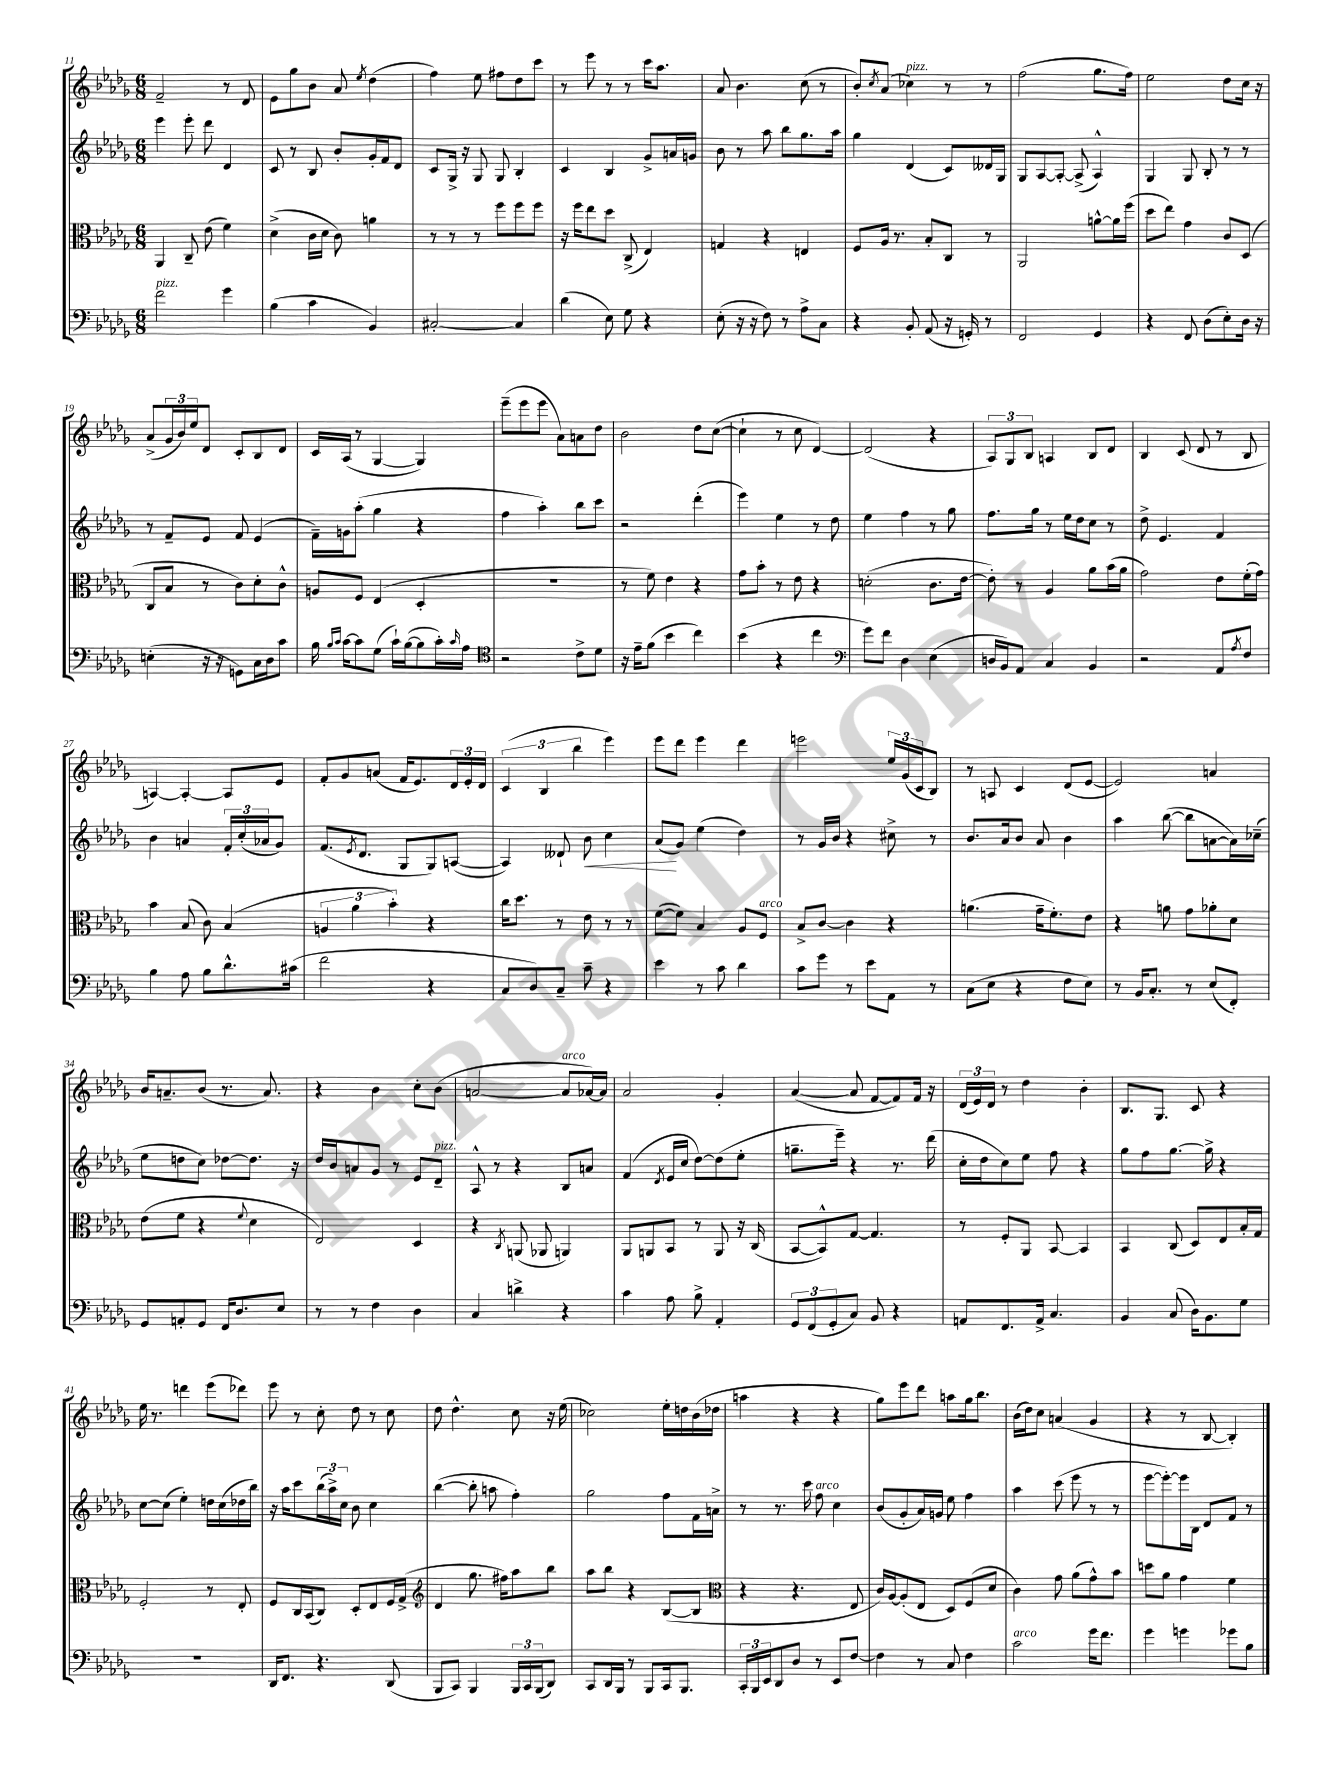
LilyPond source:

<<
\new StaffGroup <<
\new Staff = "s0" {
    \clef treble \key des \major \numericTimeSignature \time 6/8
    f'2-- r8 des'8 |
    ees'8 ges''8 bes'8 aes'8 \acciaccatura { ees''8 } des''4( |
    f''4) ees''8 fis''8 des''8 c'''8 |
    r8 ees'''8 r8 r8 c'''16 aes''8. |
    aes'8 bes'4. c''8( r8 |
    bes'8-.) \acciaccatura { c''8 } aes'8( ces''4^\markup { \italic "pizz." }) r8 r8 |
    f''2( ges''8. f''16) |
    ees''2 des''8 c''16 r16 |
    aes'8->( \tuplet 3/2 { ges'16 bes'16) ees''16 } des'8 c'8-. bes8 des'8 |
    c'16 aes16( r8 ges4~ ges4) |
    ees'''8--( ees'''8 ees'''8 aes'8) a'8 des''8 |
    bes'2 des''8 c''8~( |
    c''4-! r8 c''8 des'4~) |
    des'2( r4 |
    \tuplet 3/2 { aes8) ges8 bes8 } a4 bes8 des'8 |
    bes4 c'8( des'8 r8 bes8 |
    a4~) a4~-. a8 ees'8 |
    f'8-. ges'8 a'8( f'16 ees'8.) \tuplet 3/2 { des'16 ees'16-. des'16 } |
    \tuplet 3/2 { c'4( bes4 bes''4 } ees'''4) |
    ees'''8 des'''8 ees'''4 des'''4 |
    e'''2 \tuplet 3/2 { ees''16 ges'16( c'16 } bes8) |
    r8 a8 c'4 des'8( ees'8~ |
    ees'2) a'4 |
    bes'16 a'8.-- bes'8( r8. a'8.) |
    r4 bes'4 c''8-. bes'8( |
    a'2~ a'8^\markup { \italic "arco" } aes'16~) aes'16 |
    aes'2 ges'4-. |
    aes'4~( aes'8 f'8~ f'8) f'16 r16 |
    \tuplet 3/2 { des'16( ees'16) des'16 } r8 des''4 bes'4-. |
    bes8. ges8. c'8 r4 |
    ees''16 r8. d'''4 ees'''8( des'''8) |
    ees'''8 r8 c''8-. des''8 r8 c''8 |
    des''8 des''4.-^ c''8 r16 ees''16( |
    ces''2) ees''16-. d''16 bes'16( des''16 |
    a''4 r4 r4 |
    ges''8) ees'''8 des'''8 a''8 ges''16 bes''8. |
    bes'16( des''16) c''8 a'4( ges'4 |
    r4 r8 bes8~ bes4-.) \bar "|." |
}
\new Staff = "s1" {
    \clef treble \key des \major \numericTimeSignature \time 6/8
    ees'''4 ees'''8-. des'''8 des'4 |
    c'8 r8 bes8 bes'8-. ges'16-. f'16 des'8 |
    c'8 ges16-> r16 ges8 ges8 bes4-. |
    c'4 bes4 ges'8-> a'16 g'16 |
    bes'8 r8 aes''8 bes''8 ges''8. aes''16 |
    ges''4 des'4( c'8) deses'16 ges16 |
    ges8 aes8~ aes8~-. aes8->( aes4-^) |
    ges4 ges8 bes8-. r8 r8 |
    r8 f'8-- ees'8 f'8 ees'4( |
    f'16--) g'16 aes''8-.( ges''4 r4 |
    f''4 aes''4-.) bes''8 c'''8 |
    r2 des'''4-.( |
    ees'''4) ees''4 r8 des''8 |
    ees''4 f''4 r8 ges''8 |
    f''8. ges''16 r8 ees''16 des''16 c''8 r8 |
    des''8-> ees'4. f'4 |
    bes'4 a'4 \tuplet 3/2 { f'16-. c''16-.( aes'16 } ges'8) |
    f'8.( \acciaccatura { ees'8 } des'8. ges8 ges8) a8~( |
    a4) deses'8-! bes'8\< c''4 |
    aes'8\!( ges'8) ees''4( des''4) |
    r8 ges'16 bes'16 r4 cis''8-> r8 |
    bes'8. aes'16 bes'8 aes'8 bes'4 |
    aes''4 bes''8~( bes''8 a'8~ a'16) ces''16--( |
    ees''8 d''8 c''8) des''8~ des''8. r16 |
    des''16 bes'16 a'8 ges'8 r8 ees'8 des'8--^\markup { \italic "pizz." } |
    aes8-^ r8 r4 bes8 a'8 |
    f'4( \acciaccatura { des'8 } ees'16 c''16 des''8~) des''8( ees''8-. |
    g''8.-- ees'''16--) r4 r8. des'''16( |
    c''16-. des''16 c''8) ees''8 f''8 r4 |
    ges''8 f''8 ges''8.~ ges''16-> r4 |
    c''8~ c''8( ees''4-.) d''16 c''16( des''16 bes''16) |
    r16 aes''16 c'''8 \tuplet 3/2 { bes''16( aes''16->) c''16 } bes'8 c''4 |
    bes''4~( bes''8-. a''8 f''4-.) |
    ges''2 f''8 f'16 a'16-> |
    r8 r8. c'''16 f''8^\markup { \italic "arco" } c''4 |
    bes'8( ges'8-. aes'16) g'16 ees''8 f''4 |
    aes''4 c'''8( ees'''8 r8 r8 |
    ees'''8~ ees'''8~-.) ees'''16 bes16 des'8 f'8 r8 \bar "|." |
}
\new Staff = "s2" {
    \clef alto \key des \major \numericTimeSignature \time 6/8
    aes,4 c8-- ees'8( f'4) |
    des'4->( c'16 des'16 c'8) a'4 |
    r8 r8 r8 f''8 f''8 f''8 |
    r16 f''16 ees''8 des''8 c8->( ees4) |
    g4 r4 e4 |
    f8 aes16 r8. bes8-. c8 r8 |
    aes,2 a'8~-^ a'16 f''16( |
    des''8 ees''8) ges'4 c'8 des8( |
    c8 bes8 r8 c'8) des'8-. c'8-^ |
    a8 f8 ees4( des4-. |
    R2. |
    r8 f'8) ees'4 r4 |
    ges'8 bes'8-. r8 ees'8 r4 |
    d'2-.( c'8. ees'16~ |
    ees'8-.) r8 aes4 aes'8 bes'16( aes'16 |
    ges'2) ees'8 f'16-.( ges'16) |
    bes'4 bes8( c'8) bes4( |
    \tuplet 3/2 { a4 aes'4 bes'4-.) } r4 |
    c''16 des''8. r8 ees'8 r8 r8 |
    f'8~( f'8) bes4 aes8 f8^\markup { \italic "arco" } |
    bes8-> c'8~ c'4 r4 |
    a'4.( ges'16-- f'8.-.) ees'8 |
    r4 a'8 ges'8 aes'8-. des'8 |
    ees'8( f'8 r4 \appoggiatura { f'8 } des'4 |
    ees2) des4 |
    r4 \acciaccatura { c8 } a,8( aes,8 a,4) |
    aes,8 a,8 bes,8 r8 a,8 r16 c16( |
    bes,8~ bes,8-^) ges8~ ges4. |
    r8 f8-. aes,8 bes,8~ bes,4 |
    bes,4 c8( des8) ees8 bes16-. ges16 |
    f2-. r8 ees8-. |
    f8 c16 bes,16( c8) des8-. ees8 f16 ges16->( |
    \clef treble des'4 ges''8. fis''16) aes''8 bes''8 |
    aes''8 bes''8 r4 bes8~( bes8 |
    \clef alto r4 r4. ees8 |
    c'16) aes16~ aes8-.( ees8 des8) f8( des'8 |
    c'4) ges'8 aes'8( ges'8-^) bes'8 |
    d''8 aes'8 ges'4 f'4 \bar "|." |
}
\new Staff = "s3" {
    \clef bass \key des \major \numericTimeSignature \time 6/8
    f'2^\markup { \italic "pizz." } ges'4 |
    bes4( c'4 bes,4) |
    cis2~-. cis4 |
    des'4( ees8) ges8 r4 |
    ees8-.( r16 r16 f8) r8 aes8-> c8 |
    r4 bes,8-. aes,8( r16 g,16-.) r8 |
    f,2 ges,4 |
    r4 f,8 des8( ees8-.) des16 r16 |
    e4-.( r16 r16 g,8) c16 des16 c'8 |
    bes16 \grace { bes16 c'16 } c'16~ c'8 ges8( c'16-!) bes16~( bes8 c'16-.) \grace { c'16 } aes16 |
    \clef tenor r2 c'8-> des'8 |
    r16 ees'16-- f'8( bes'4 c''4) |
    bes'4( r4 c''4 |
    \clef bass ges'8) f'8 des4 ees4( |
    d16 bes,16) aes,8 c4 bes,4 |
    r2 aes,8 \acciaccatura { aes8 } f8 |
    bes4 aes8 bes8 des'8.-^ cis'16( |
    f'2 r4 |
    c8 des8) c8-- c'8-- r4 |
    ees'4 r8 c'8 des'4 |
    c'8 ges'8 r8 ees'8 aes,8 r8 |
    c8( ees8 r4 f8 ees8) |
    r8 bes,16 c8.-. r8 ees8( f,8-.) |
    ges,8 a,8-. ges,8 f,16 des8. ees8 |
    r8 r8 f4 des4 |
    c4 d'4-> r4 |
    c'4 aes8 bes8-> aes,4-. |
    \tuplet 3/2 { ges,8 f,8( ges,8-. } c8) bes,8 r4 |
    a,8 f,8. a,16-> c4. |
    bes,4 c8( des16) bes,8. ges8 |
    R2. |
    des,16 f,8. r4. des,8( |
    bes,,8 c,8) bes,,4 \tuplet 3/2 { bes,,16 c,16 bes,,16( } des,8) |
    c,8 des,16 bes,,16 r8 bes,,8 c,16 bes,,8. |
    \tuplet 3/2 { c,16-. bes,,16 ees,16 } des,8 des8 r8 ees,8 f8~ |
    f4 r8 c8 f4 |
    c'2^\markup { \italic "arco" } ges'16 f'8. |
    ges'4 g'4 ges'8 bes8 \bar "|." |
}
>>
>>
\layout { \context { \Score currentBarNumber = #11 } }
